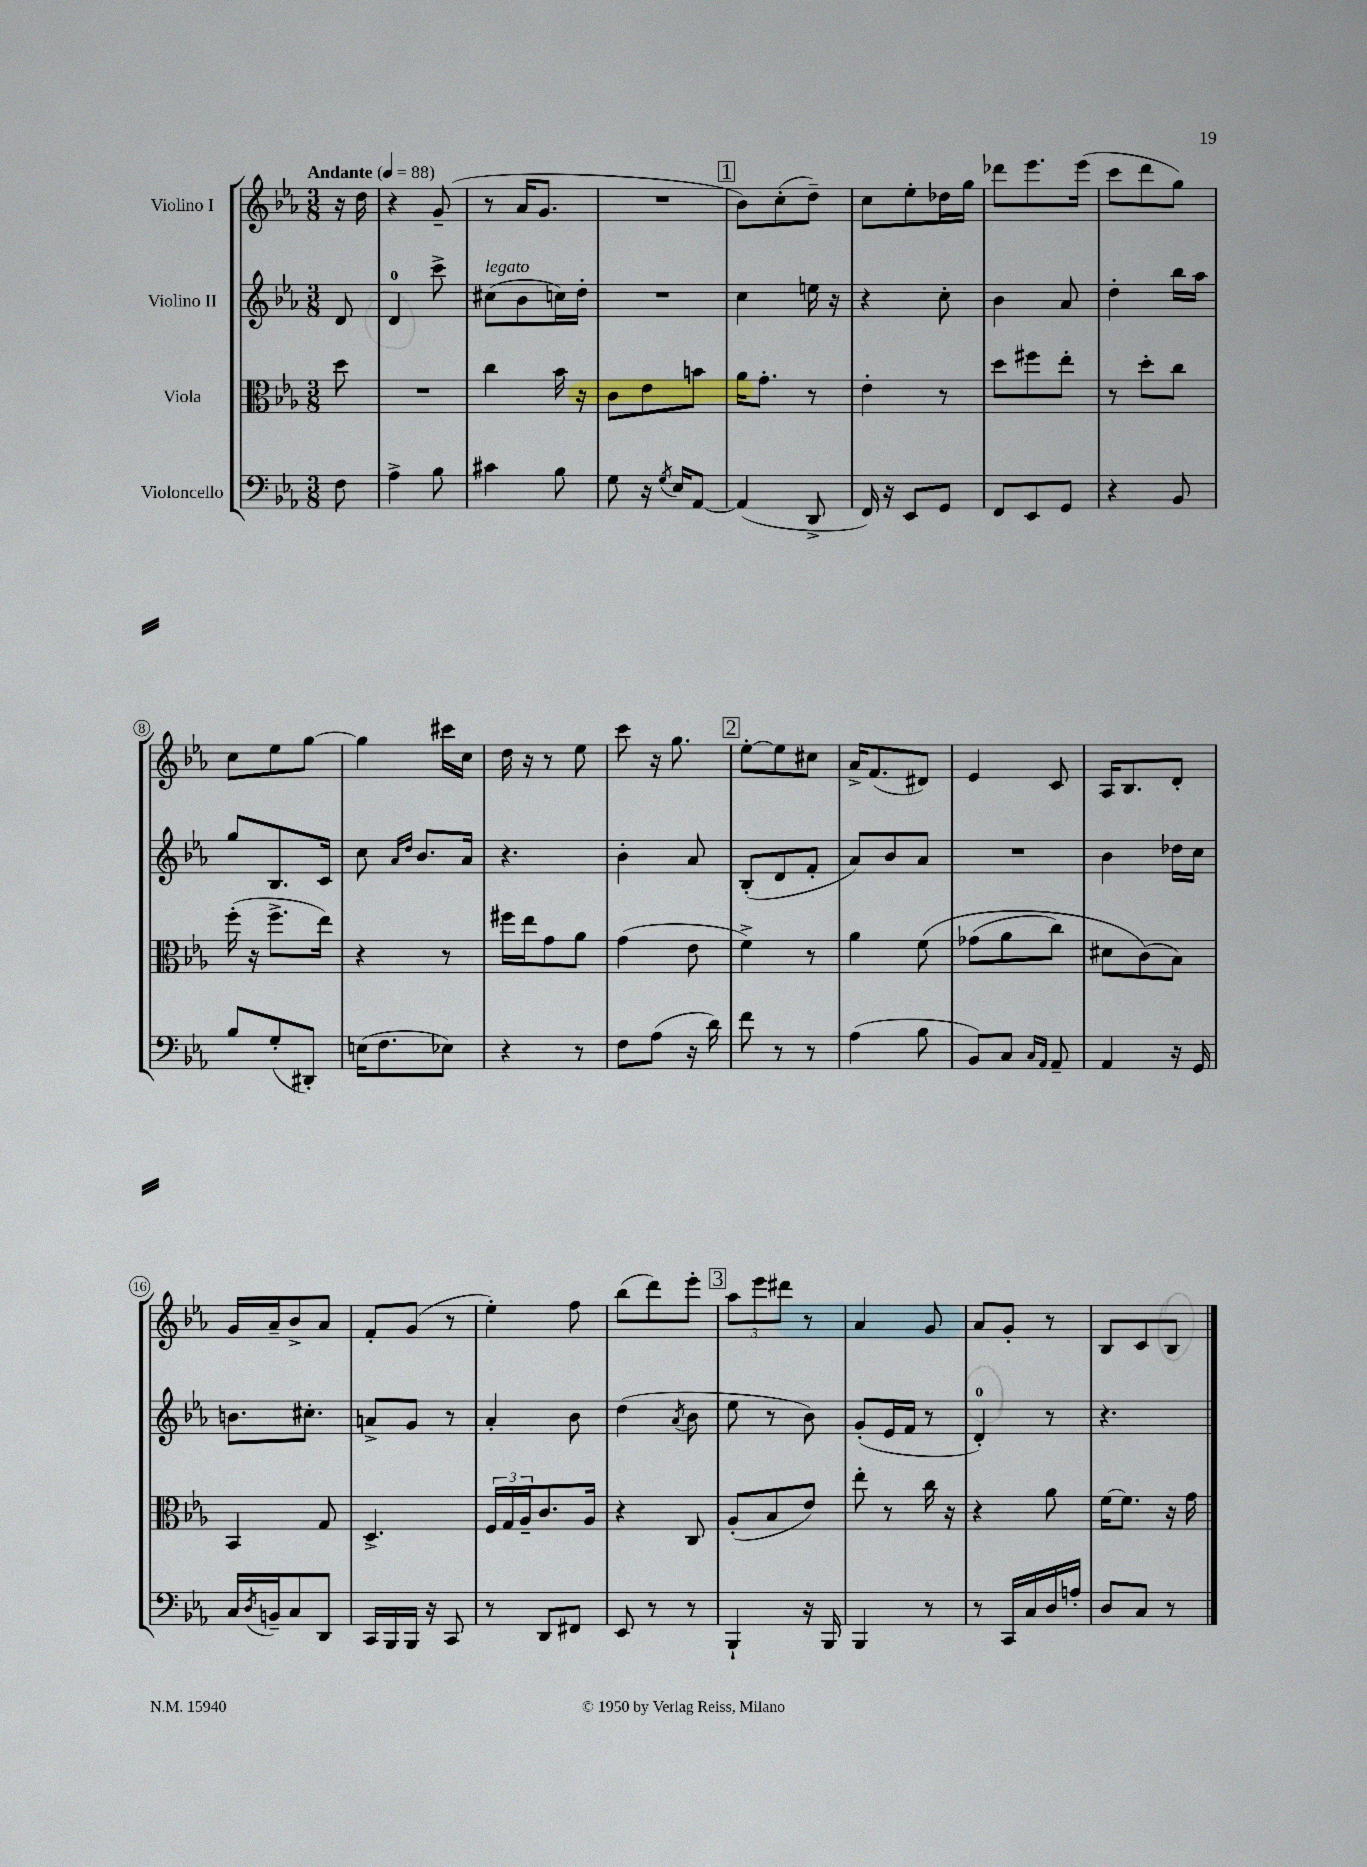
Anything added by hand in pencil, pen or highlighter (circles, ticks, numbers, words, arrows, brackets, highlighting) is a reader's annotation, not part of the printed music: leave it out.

**kern	**kern	**kern	**kern
*part4	*part3	*part2	*part1
*staff4	*staff3	*staff2	*staff1
*I"Violoncello	*I"Viola	*I"Violino II	*I"Violino I
*clefF4	*clefC3	*clefG2	*clefG2
*k[b-e-a-]	*k[b-e-a-]	*k[b-e-a-]	*k[b-e-a-]
*M3/8	*M3/8	*M3/8	*M3/8
*MM88	*MM88	*MM88	*MM88
=	=	=	=
!	!	!	!LO:TX:a:B:t=Andante
8F\	8dd\	8d/	16r
.	.	.	16dd\
=1	=1	=1	=1
4A-^\	4.r	4d/	4r
8B-\	.	8ccc^\	(8g~/
=2	=2	=2	=2
!	!	!LO:TX:a:i:t=legato	!
4c#X\	4cc\	(8cc#X\L	8r
.	.	8b-\	16a-/KL
.	.	.	8.g/J
8B-\	16b-\	16ccn\L)	.
.	16r	16dd'\JJ	.
=3	=3	=3	=3
8G\	8c\L	4.r	4.r
16r	8e-\	.	.
8qG/	.	.	.
16E-/KL	.	.	.
[8AA-/J	8bn\J	.	.
!!LO:REH:place=s1:t=1
=4	=4	=4	=4
(4AA-/]	16a-\KL	4cc\	8b-\L)
.	8.g'\J	.	.
.	.	.	(8cc'\
8DD^/	8r	16een\	8dd~\J)
.	.	16r	.
=5	=5	=5	=5
16FF/)	4e-'\	4r	8cc\L
16r	.	.	.
8EE-/L	.	.	8ee-'\
8GG/J	8r	8cc'\	16dd-X\L
.	.	.	16gg\JJ
=6	=6	=6	=6
8FF/L	8dd\L	4b-\	8ddd-X\L
8EE-/	8ff#X\	.	8.eee-\
8GG/J	8ee-'\J	8a-/	.
.	.	.	(16eee-\Jk
=7	=7	=7	=7
4r	8r	4dd'\	8ccc\L
.	8dd'\L	.	8ddd\
8BB-/	8cc\J	16bb-\LL	8gg\J)
.	.	16aa-\JJ	.
!!LO:LB:g=z
=8	=8	=8	=8
8B-/L	(16ff'\	8gg/L	8cc\L
.	16r	.	.
(8G'/	8.ff^\L	8.B-/	8ee-\
8DD#X'/J)	.	.	[8gg\J
.	16ee-\Jk)	16c/Jk	.
=9	=9	=9	=9
(16En\KL	4r	8cc\	4gg\]
8.F\	.	.	.
.	.	16qqa-/LL	.
.	.	16qqdd/JJ	.
.	.	8.b-/L	.
8E-X\J)	8r	.	16ccc#X\LL
.	.	16a-/Jk	16cc\JJ
=10	=10	=10	=10
4r	16ff#X\LL	4.r	16dd\
.	16ee-\J	.	16r
.	8g\	.	8r
8r	8a-\J	.	8ee-\
=11	=11	=11	=11
8F\L	(4g\	4b-'\	8ccc\
(8A-\J	.	.	16r
.	.	.	8.gg\
16r	8e-\	8a-/	.
16d\)	.	.	.
!!LO:REH:place=s1:t=2
=12	=12	=12	=12
8f\	4f^\)	(8B-'/L	[8ee-'\L
8r	.	8d/	8ee-\]
8r	8r	8f'/J	8cc#X\J
=13	=13	=13	=13
(4A-\	4a-\	8a-/L)	16a-^/KL
.	.	.	(8.f/
.	.	8b-/	.
8B-\	(8f\	8a-/J	8d#X/J)
=14	=14	=14	=14
8BB-/L)	(8g-X\L	4.r	4e-/
8C/J	8a-\	.	.
16qqC/LL	.	.	.
16qqAA-/JJ	.	.	.
8AA-~/	8cc\J)	.	8c/
=15	=15	=15	=15
4AA-/	8d#X\L	4b-\	16A-/KL
.	.	.	8.B-/
.	(8c\)	.	.
16r	8B-\J)	16dd-X\LL	8d'/J
16GG/	.	16cc\JJ	.
!!LO:LB:g=z
=16	=16	=16	=16
16C/LL	4BB-/	8.bn\L	16g/LL
8qD/	.	.	.
16BBn~/J	.	.	16a-~/J
8C/	.	.	8b-^/
.	.	8.cc#X'\J	.
8DD/J	8G/	.	8a-/J
=17	=17	=17	=17
16CC/LL	4.D^/	8an^/L	8f'/L
16BBB-/	.	.	.
16BBB-/JJ	.	8g/J	(8g/J
16r	.	.	.
8CC/	.	8r	8r
=18	=18	=18	=18
8r	24F/LL	4a-'/	4ee-'\)
.	24G/	.	.
.	24A-~/J	.	.
8DD/L	8.c/	.	.
8FF#X/J	.	8b-\	8ff\
.	16A-/Jk	.	.
=19	=19	=19	=19
8EE-/	4r	(4dd\	(8bb-\L
8r	.	.	8ddd\)
.	.	8qa-/	.
8r	8C/	8b-\	8eee-'\J
!!LO:REH:place=s1:t=3
=20	=20	=20	=20
4BBB-`/	(8A-'/L	8ee-\	12aa-\L
.	.	.	12eee-\
.	8B-/	8r	.
.	.	.	12ddd#X\J
16r	8e-/J)	8b-\)	8r
16BBB-/	.	.	.
=21	=21	=21	=21
4BBB-/	8ee-'\	(8g'/L	4a-/
.	8r	16e-/L	.
.	.	16f/JJ	.
8r	16cc\	8r	8g/
.	16r	.	.
=22	=22	=22	=22
8r	4r	4d'/)	8a-/L
16CC/LL	.	.	8g'/J
16C/	.	.	.
16D/	8a-\	8r	8r
16An'/JJ	.	.	.
=23	=23	=23	=23
8D/L	[16f\KL	4.r	8B-/L
.	8.f\J]	.	.
8C/J	.	.	8c/
8r	16r	.	8B-/J
.	16g\	.	.
==	==	==	==
*-	*-	*-	*-
